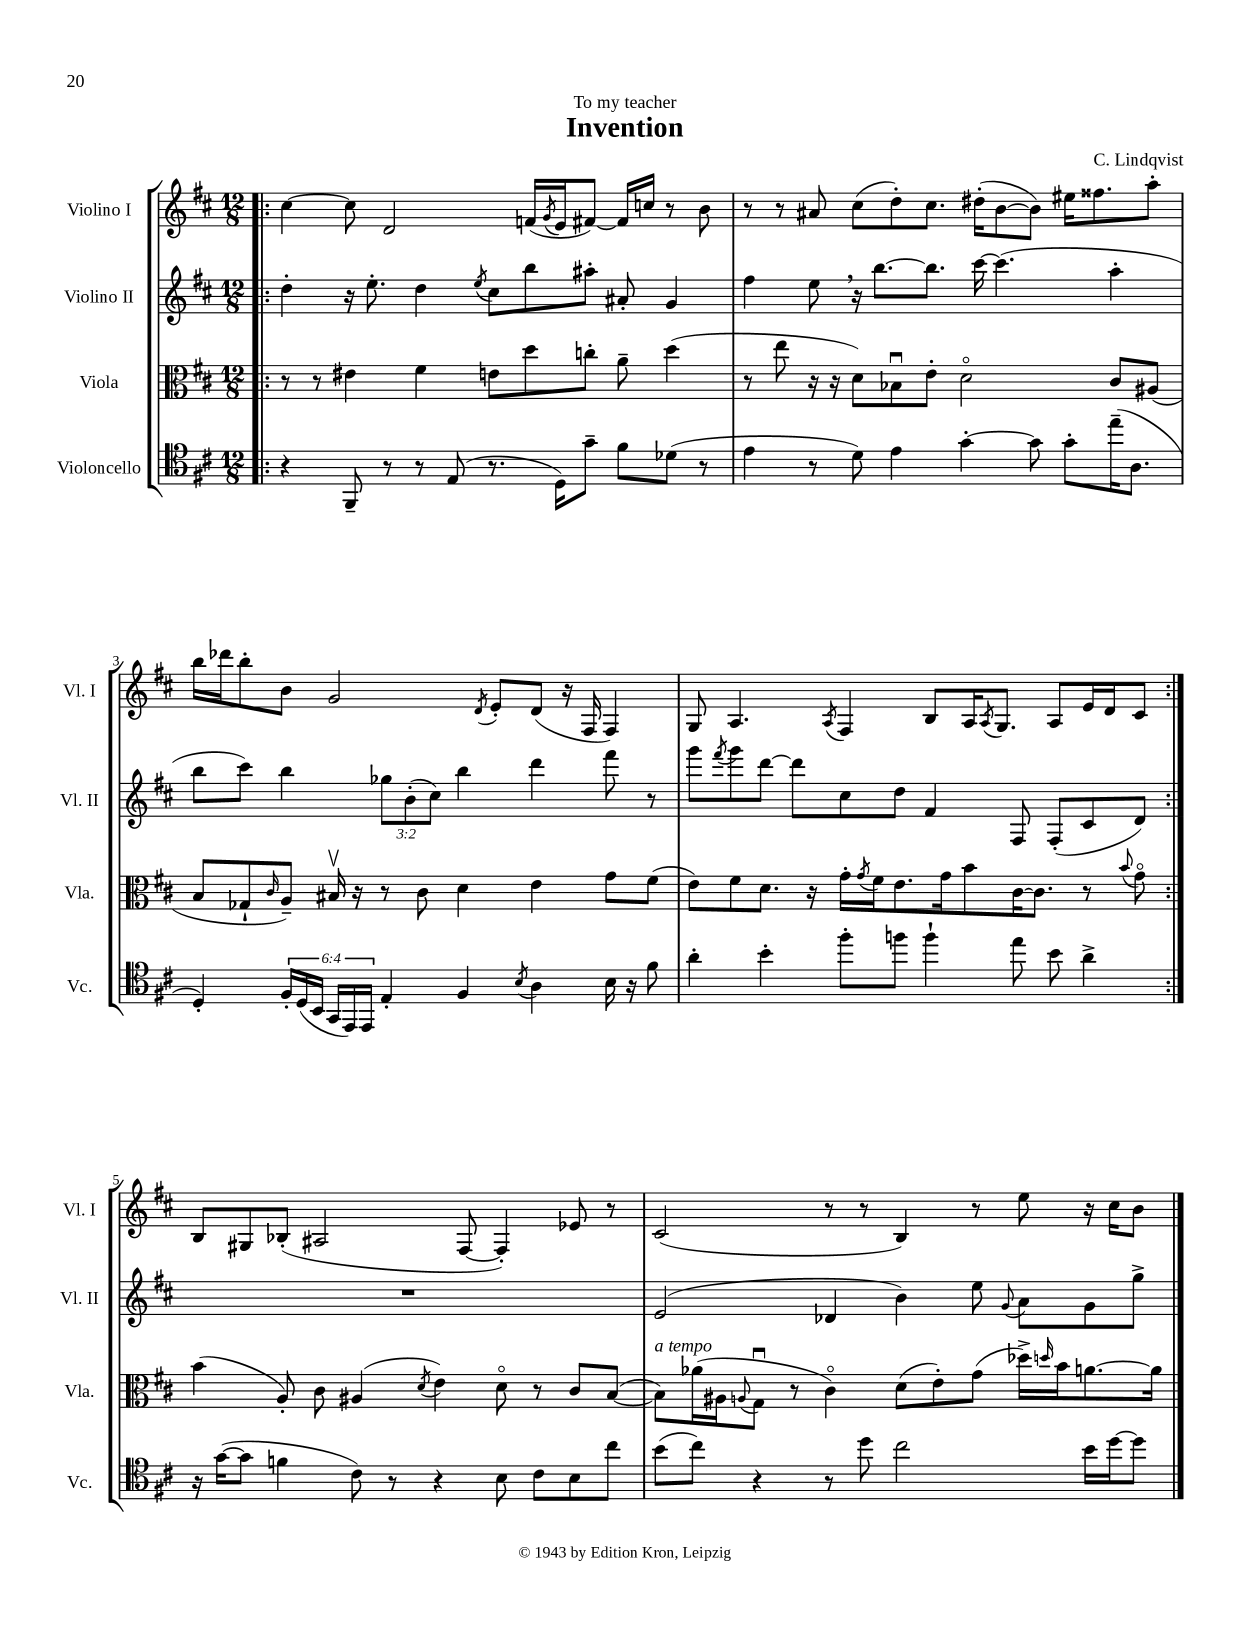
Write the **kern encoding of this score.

**kern	**kern	**kern	**kern
*staff4	*staff3	*staff2	*staff1
*clefC4	*clefC3	*clefG2	*clefG2
*k[f#c#]	*k[f#c#]	*k[f#c#]	*k[f#c#]
*M12/8	*M12/8	*M12/8	*M12/8
=!|:	=!|:	=!|:	=!|:
4r	8r	4dd'	[4cc#
.	8r	.	.
8FF#~	4e#	16r	8cc#]
.	.	8.ee'	.
8r	.	.	2d
8r	4f#	4dd	.
(8E	.	.	.
.	.	8qee	.
8.r	8e	8cc#	.
.	8dd	8bb	(16f
.	.	.	8qg
16D)	.	.	16e
8g~	8cc'	8aa#'	[8f#)
8f#	8a~	8a#'	16f#]
.	.	.	16cc
(8d-	(4dd	4g	8r
8r	.	.	8b
=	=	=	=
4e	8r	4ff#	8r
.	8ee	.	8r
8r	16r	8ee	8a#
.	16r	.	.
8d)	8d)	16r	(8cc#
.	.	[8.bb	.
4e	8B-u	.	8dd')
.	8e'	8.bb]	8.cc#
[4g'	2do	.	.
.	.	[16ccc#	(16dd#'
.	.	(4.ccc#]	[8b
8g]	.	.	8b])
8g'	.	.	16ee#
.	.	.	8.ff##
(16ee~	8c#	4aa'	.
8.A	.	.	.
.	(8A#	.	8aa'
=	=	=	=
4D')	8B	8bb	16bb
.	.	.	16ddd-
.	8G-`	8ccc#)	8bb'
.	16qqc#	.	.
24F#'	8A~)	4bb	8b
(24D	.	.	.
24BB	.	.	.
24GG	16B#v	.	2g
24EE)	.	.	.
.	16r	.	.
24EE	.	.	.
4E'	8r	12gg-	.
.	.	(12b'	.
.	8c#	.	.
.	.	12cc#)	.
4F#	4d	4bb	.
.	.	.	8qd
.	.	.	8e'
8qB	.	.	.
4A	4e	4ddd	(8d
.	.	.	16r
.	.	.	16F#
16B	8g	8fff#	4F#)
16r	.	.	.
8f#	(8f#	8r	.
=	=	=	=
4a'	8e)	8ggg	8G
.	.	8qfff#	.
.	8f#	8ggg	4.A
4b'	8.d	[8ddd	.
.	.	8ddd]	.
.	16r	.	.
.	.	.	8qA
8ff#'	16g'	8cc#	4F#
.	8qg	.	.
.	16f#	.	.
8ff	8.e	8dd	.
4ff`	.	4f#	8B
.	16g	.	.
.	8b	.	16A
.	.	.	8qA
.	.	.	8.G
8ee	[16c#	8F#	.
.	8.c#]	.	.
8b	.	(8F#'	8A
4a^	8r	8c#	16e
.	.	.	16d
.	8qqb	.	.
.	8go	8d)	8c#
=:|!	=:|!	=:|!	=:|!
16r	(4b	1.r	8B
([16g	.	.	.
8g]	.	.	8G#
4f	8A')	.	(8B-'
.	8c#	.	2A#
8c#)	(4A#	.	.
8r	.	.	.
.	8qd	.	.
4r	4e)	.	.
.	.	.	[8F#
8B	8do	.	4F#'])
8c#	8r	.	.
8B	8c#	.	8e-
8cc#	([8B	.	8r
=	=	=	=
(8b	8B])	(2e	(2c#
8cc#)	(16a-	.	.
.	16A#	.	.
.	8qqA	.	.
4r	8Gu	.	.
.	8r	.	.
8r	4c#o)	4d-	8r
8dd	.	.	8r
2cc#	(8d	4b)	4B)
.	8e')	.	.
.	(8g	8ee	8r
.	.	8qqg	.
.	16dd-^)	8a	8ee
.	16qqdd	.	.
.	16b	.	.
16b	[8.a	8g	16r
[16dd	.	.	16cc#
8dd]	.	8gg^	8b
.	16a]	.	.
==	==	==	==
*-	*-	*-	*-
